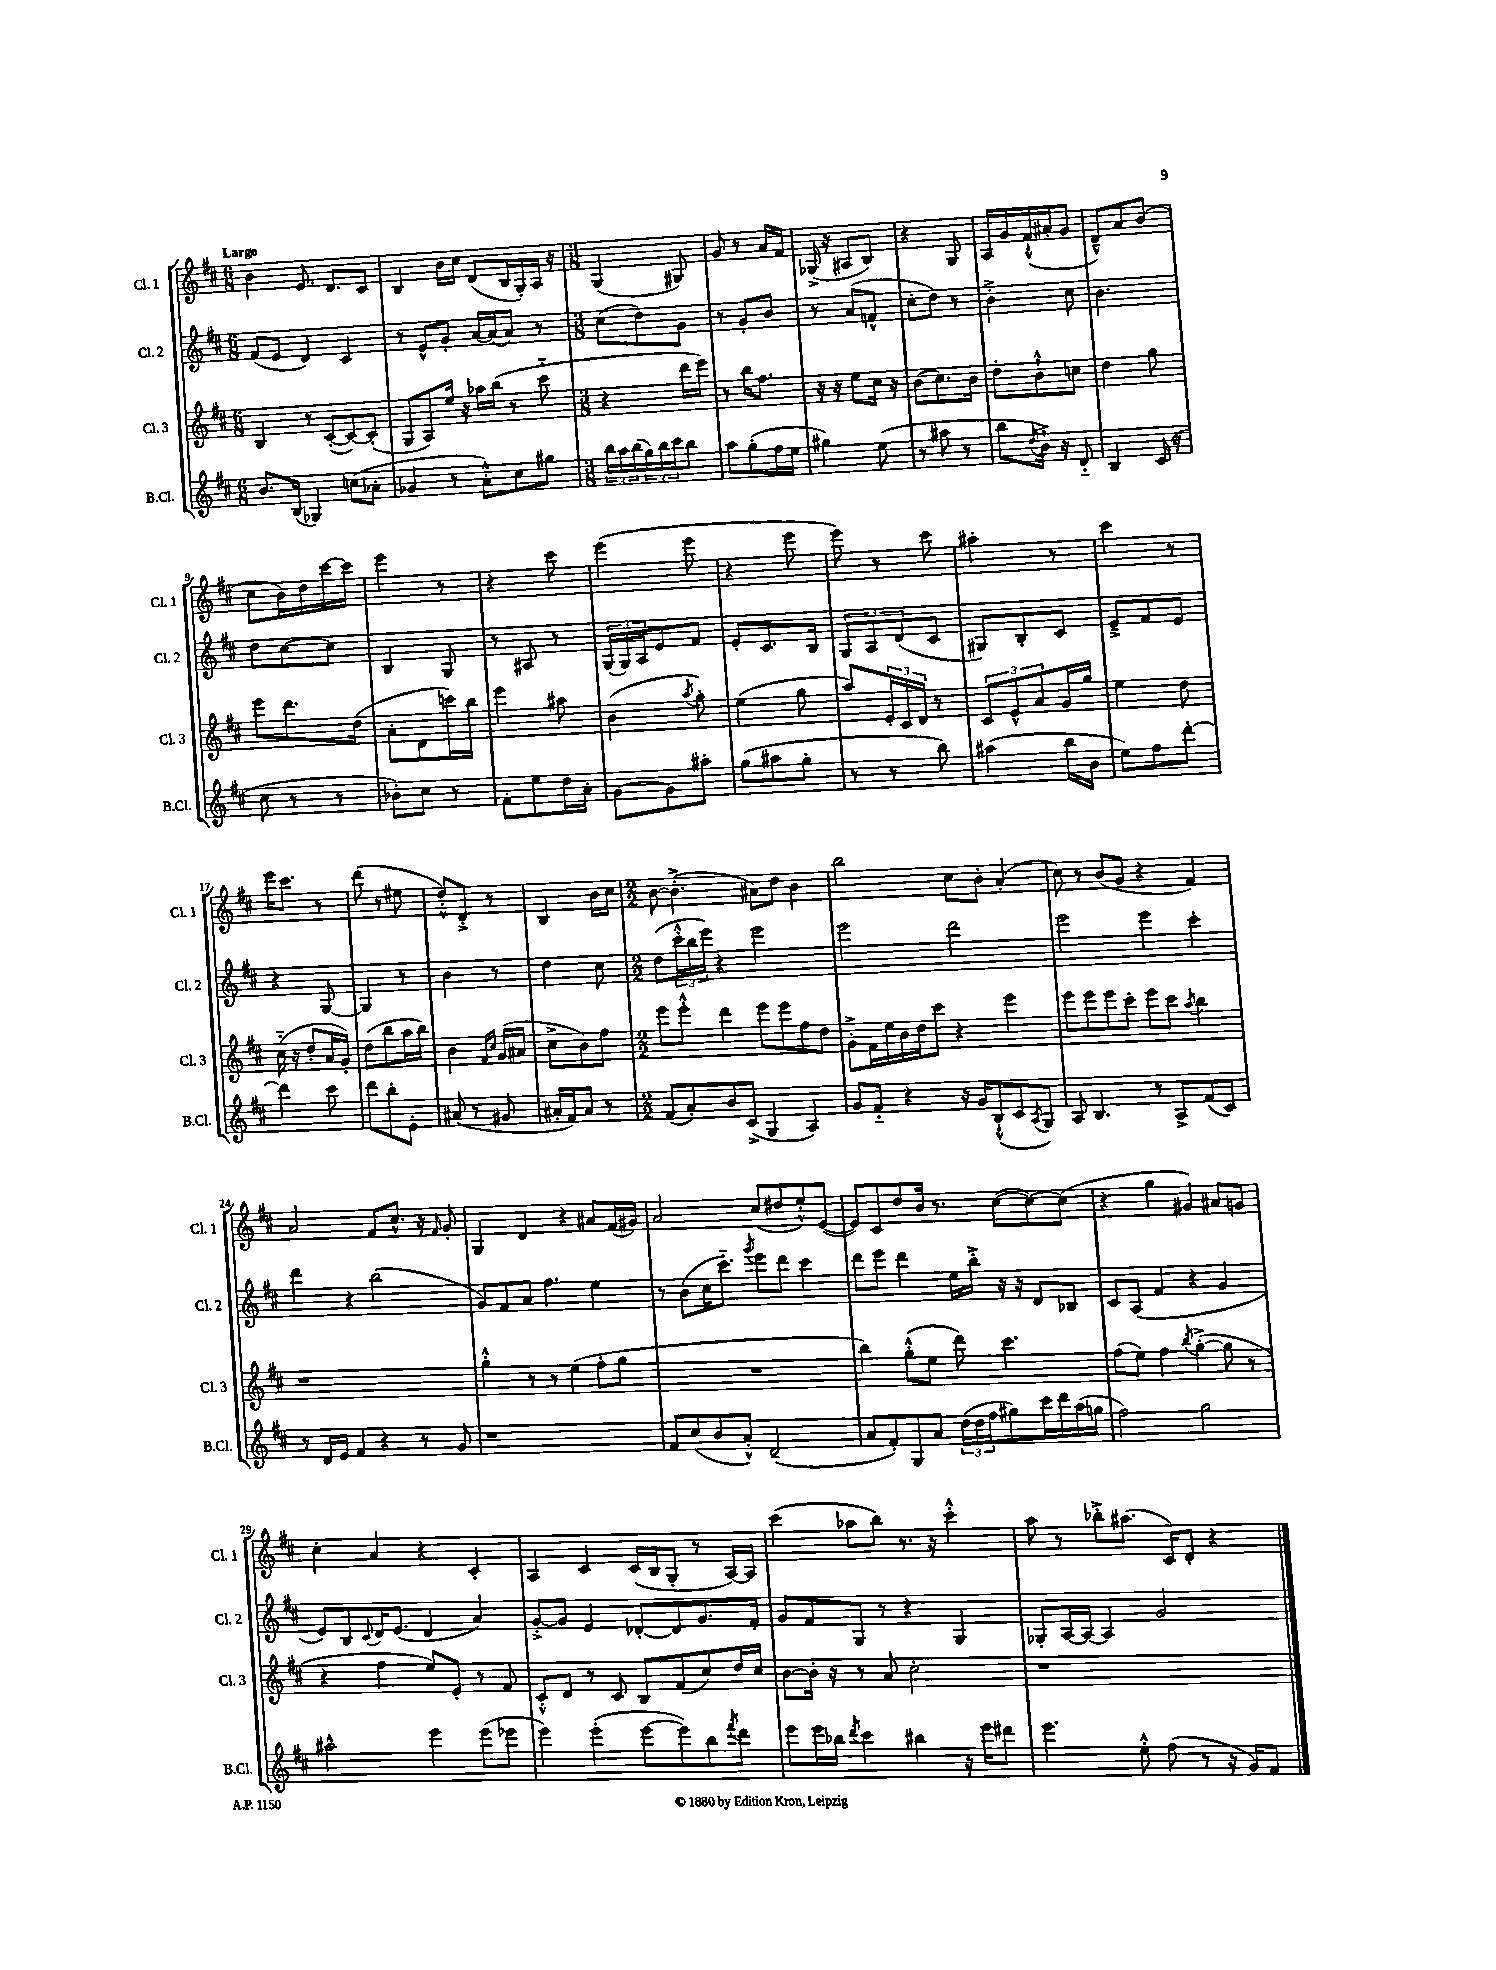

**kern	**kern	**kern	**kern
*part4	*part3	*part2	*part1
*staff4	*staff3	*staff2	*staff1
*I"B.Cl.	*I"Cl. 3	*I"Cl. 2	*I"Cl. 1
*I'B.Cl.	*I'Cl. 3	*I'Cl. 2	*I'Cl. 1
*clefG2	*clefG2	*clefG2	*clefG2
*k[f#c#]	*k[f#c#]	*k[f#c#]	*k[f#c#]
*M6/8	*M6/8	*M6/8	*M6/8
=1	=1	=1	=1
!	!	!	!LO:TX:a:B:t=Largo
8.b/L	4B/	(8f#/L	4b\
.	.	8e/J	.
(16B/Jk	.	.	.
4G-X/)	8r	4d/)	8.e/
.	([8c#'/L	.	.
.	.	.	8.d/L
(8ccn\L	8c#/_)	4c#/	.
8a-X'\J	(8c#'/J]	.	8c#/J
=2	=2	=2	=2
4g-X/	8G/L	8r	4B/
.	8A/)	8e^^/L	.
8r	16ee/Jk	8g'/J	16b\LL
.	16r	.	16cc#\JJ
8a'^^\L)	16aa-X\LL	[16a/LL	(8d/L
.	(16bb\JJ	(16a/J]	.
8cc#\	8r	8a/J)	16B/L
.	.	.	16G'/)
8gg#X\J	8ccc#\	8r	16A/JJ
.	.	.	16r
=3	=3	=3	=3
*M3/8	*M3/8	*M3/8	*M3/8
24bb\LL	4r	(8cc#\L	(4G/
24aa\	.	.	.
(24bb\	.	.	.
24gg\)	.	8dd\)	.
24bb\	.	.	.
24ccc#\J	.	.	.
8bb\J	16ddd\LL	8g\J	8G#X/)
.	16eee\JJ)	.	.
=4	=4	=4	=4
8aa\L	8r	8r	8g/
(8gg'\	16bb\KL	8g'/L	8r
.	8.ff#\J	.	.
16ff#\L	.	8b/J	16a/LL
16ee\JJ	.	.	16f#/JJ
=5	=5	=5	=5
4gg#X\)	16r	8r	(16G-X^/
.	16r	.	16r
.	8ee\L	(8a/L	8A#X/L
(8ee\	16cc#\Jk	8fn^^/J	8B/J)
.	16r	.	.
=6	=6	=6	=6
8r	(8b\L	8cc#'\L	4r
8aa#X\	8.cc#\)	8dd\J)	.
8r	.	8r	8G/
.	16b\Jk	.	.
=7	=7	=7	=7
8bb\L	8dd'\L	4b'^\	16A/LL
.	.	.	16g/
8qdd/	.	.	.
16b`^\Jk)	8b`^^\	.	(16f#`^^/
16r	.	.	16a#X'/J
8d/	8ccn\J	8cc#\	8g/J
=8	=8	=8	=8
4B/	4dd\	4.b\	8d~^^/L)
.	.	.	8a/
(16c#/	8gg\	.	(8b/J
16r	.	.	.
!!LO:LB:g=z
=9	=9	=9	=9
8cc#\	8eee\L	8dd\L	8cc#\L
8r	8.ddd\	[8cc#\	16b\L)
.	.	.	16dd\
8r	.	8cc#\J]	[16ccc#\
.	(16dd\Jk	.	16ccc#\JJ]
=10	=10	=10	=10
8b-X'\L)	8a'\L	4B/	4eee\
8cc#\J	8d\	.	.
8r	16cccn\L)	8G/	8r
.	16bb\JJ	.	.
=11	=11	=11	=11
8f#'\L	4eee\	8r	4r
8ee\	.	8A#X/	.
16dd\L	8aa#X\	8r	8ccc#\
16a'\JJ	.	.	.
=12	=12	=12	=12
[8g\L	(4b\	(24G/LL	(4eee\
.	.	24G/)	.
.	.	24A/J	.
8g\]	.	8e/	.
.	8qaa/	.	.
8aa#X'\J	8gg'\)	8f#/J	8eee\
=13	=13	=13	=13
(8gg\L	(4ee\	8e'/L	4r
8aa#X\	.	8.c#/	.
8gg'\J	8gg\	.	8eee\
.	.	16B/Jk	.
=14	=14	=14	=14
8r	8aa/L)	12G/L	8eee\)
.	.	12A/	.
8r	24e'/L	.	8r
.	24c#/	(12d/	.
.	24d/JJ	.	.
8bb\)	8r	8c#/J	8ccc#\
=15	=15	=15	=15
(4aa#X\	12c#/L	8G#X/L)	4aa#X'\
.	12e^^/	.	.
.	.	8B'/	.
.	12a/	.	.
16bb\LL	16g/L	8c#/J	8r
16b\JJ	16gg/JJ	.	.
=16	=16	=16	=16
8ee\L)	4ee\	8e~^/L	4ccc#\
8ff#\	.	8f#/	.
[8ddd'\J	8dd\	8e/J	8r
!!LO:LB:g=z
=17	=17	=17	=17
4ddd\]	(16cc#\	4r	16eee\KL
.	16r	.	8.ccc#\J
.	8dd'/L	.	.
8ccc#\	16a/L	[8G/	8r
.	16g'/JJ)	.	.
=18	=18	=18	=18
8ddd\L	(8dd\L	4G/]	(8ddd\
8bb'\	8bb\	.	8r
8e'\J	16aa\L	8r	8ee#X\
.	16bb\JJ)	.	.
=19	=19	=19	=19
(8a#X/	4b\	4b\	8dd'^^/L)
8r	.	.	8d'^/J
.	16qqf#/LL	.	.
.	16qqcc#/JJ	.	.
8g#X/	(16g/LL	8r	8r
.	16a#X/JJ	.	.
=20	=20	=20	=20
16a#X'/LL	8cc#^\L	4dd\	4B/
16f#/J)	.	.	.
8a#/J	8b\)	.	.
8r	8ff#\J	8cc#\	16b\LL
.	.	.	16cc#\JJ
=21	=21	=21	=21
*M2/2	*M2/2	*M2/2	*M2/2
(8f#/L	8eee\L	(8dd\L	[8b\
8a'/)	8eee'^^\J	24ccc#'^^\L	(4.b'^\]
.	.	24bb\	.
.	.	24eee\JJ)	.
8b/	4ddd\	4r	.
(8c#^/J	.	.	.
4G/	8eee\L	2eee\	8a#X\L)
.	8eee\	.	8dd\J
4A/)	8ff#\	.	4b\
.	8dd\J	.	.
=22	=22	=22	=22
8g/L	8g'^\L	2eee\	2bb\
8f#/J	16f#\L	.	.
.	16ee\	.	.
4r	16b\	.	.
.	16dd\J	.	.
.	8ccc#\J	.	.
16r	4r	2ddd\	8cc#\L
16g/KL	.	.	.
(8B`^^/	.	.	8b'\J
8c#/	4eee\	.	(4a'/
8qA/	.	.	.
8G/J)	.	.	.
=23	=23	=23	=23
8A/	8eee\L	2eee\	8cc#\)
4.B/	8eee\	.	8r
.	8eee\	.	(8b/L
.	8ccc#'\J	.	8g/J
8r	8eee\L	4eee\	4r
8A^/L	8ccc#\J	.	.
.	8qaa/	.	.
(8f#/	4bb\	4ccc#'\	4f#/)
8c#/J)	.	.	.
!!LO:LB:g=z
=24	=24	=24	=24
8r	1r	4ddd\	2a/
16d/LL	.	.	.
16e/JJ	.	.	.
4f#/	.	4r	.
4r	.	(2bb\	8f#/L
.	.	.	8.cc#^^/J
8r	.	.	.
.	.	.	16r
.	.	.	16qqf#/
8g/	.	.	8g'/
=25	=25	=25	=25
1r	4gg'^^\	8g/L)	4G/
.	.	8f#/	.
.	8r	8a/J	4d/
.	8r	4.ff#\	.
.	(4ee\	.	4r
.	8ff#'\L	4ee\	8a#X/L
.	8gg\J	.	(16f#/L
.	.	.	16g#X/JJ)
=26	=26	=26	=26
8f#/L	1r	8r	2a/
(8cc#/	.	(8b\L	.
8b/	.	16cc#\K	.
.	.	8.ccc#\J)	.
8a'^^/J)	.	.	.
.	.	8qggg/	.
(2d~/	.	8eee\L	(8cc#/L
.	.	8ddd\J	8dd#X/
.	.	4ccc#\	8ee'^^/)
.	.	.	([8e/J
=27	=27	=27	=27
8a/L	4bb\)	8ddd\L	8e/L])
8f#'/)	.	8eee\J	8c#/
8G/	(8gg'^^\L	4ddd\	8dd/
8a/J	8ee\J	.	16b/Jk
.	.	.	8.r
(24dd\LL	8ddd\)	16ee\LL	.
24dd\	.	.	.
.	.	16bb'^\JJ	.
24ff#\J	.	.	.
8gg#X\)	4.ccc#\	16r	([8cc#\L
.	.	16r	.
16ccc#\L	.	8d/L	8cc#\_)
16ddd\	.	.	.
(16aa\	.	8B-X/J	(8cc#\J]
16ggn\JJ	.	.	.
=28	=28	=28	=28
2ff#\)	(8ff#\L	8c#/L	4r
.	8ee\J)	(8A/J	.
.	4ff#\	4f#/	4gg\
.	8qbb/	.	.
2gg\	([4gg'^\	4r	4g#X/)
.	8gg\]	4g/	8a#X/L
.	8r	.	8gn/J
!!LO:LB:g=z
=29	=29	=29	=29
2aa#X^^\	4r	8e/L)	4cc#'\
.	.	8B/	.
.	.	8qqc#/	.
.	4ff#\	16d/K	4a/
.	.	(8.e/J	.
4eee\	8ee/L)	4d/	4r
.	8e'/J	.	.
(8eee\L	8r	4a/)	4c#'/
8eee-X\J	8f#/	.	.
=30	=30	=30	=30
4eee\)	8c#'^^/L	[8g'^/L	4A/
.	8d/J	8g/J]	.
(4eee'\	8r	4e/	4c#/
.	8c#/	.	.
[8eee\L	8B/L	[8d-X'/L	(16c#/LL
.	.	.	16B/J
8eee\])	(8f#/	8d-/]	8G'/J
8bb\	8cc#/)	8.g/	8r
8qfff#/	.	.	.
8ddd\J	16dd/L	.	[16A/LL)
.	16cc#/JJ	16f#'/Jk	16A/JJ]
=31	=31	=31	=31
8eee\L	[8b\L	8g/L	(4ccc#\
16eee\L	16b'\Jk]	8f#/	.
16bb-X\JJ	16r	.	.
8qddd/	.	.	.
4ccc#\	8r	8G/J	8aa-X\L
.	8a/	8r	8bb\J)
4bb#X\	2cc#'\	4r	8.r
.	.	.	16r
16r	.	4G/	4ccc#'^^\
16eee\KL	.	.	.
8ddd#X\J	.	.	.
=32	=32	=32	=32
4.eee\	1r	8G-X'/L	8aa\
.	.	[16A/L	8r
.	.	16A/JJ_	.
.	.	4A/]	8bb-X'^\L
8ee'^^\	.	.	(8.aa#X\J
(8ff#\	.	2g/	.
.	.	.	16c#/KL)
8r	.	.	8d'/J
16r	.	.	4r
16g/KL)	.	.	.
8f#/J	.	.	.
==	==	==	==
*-	*-	*-	*-
